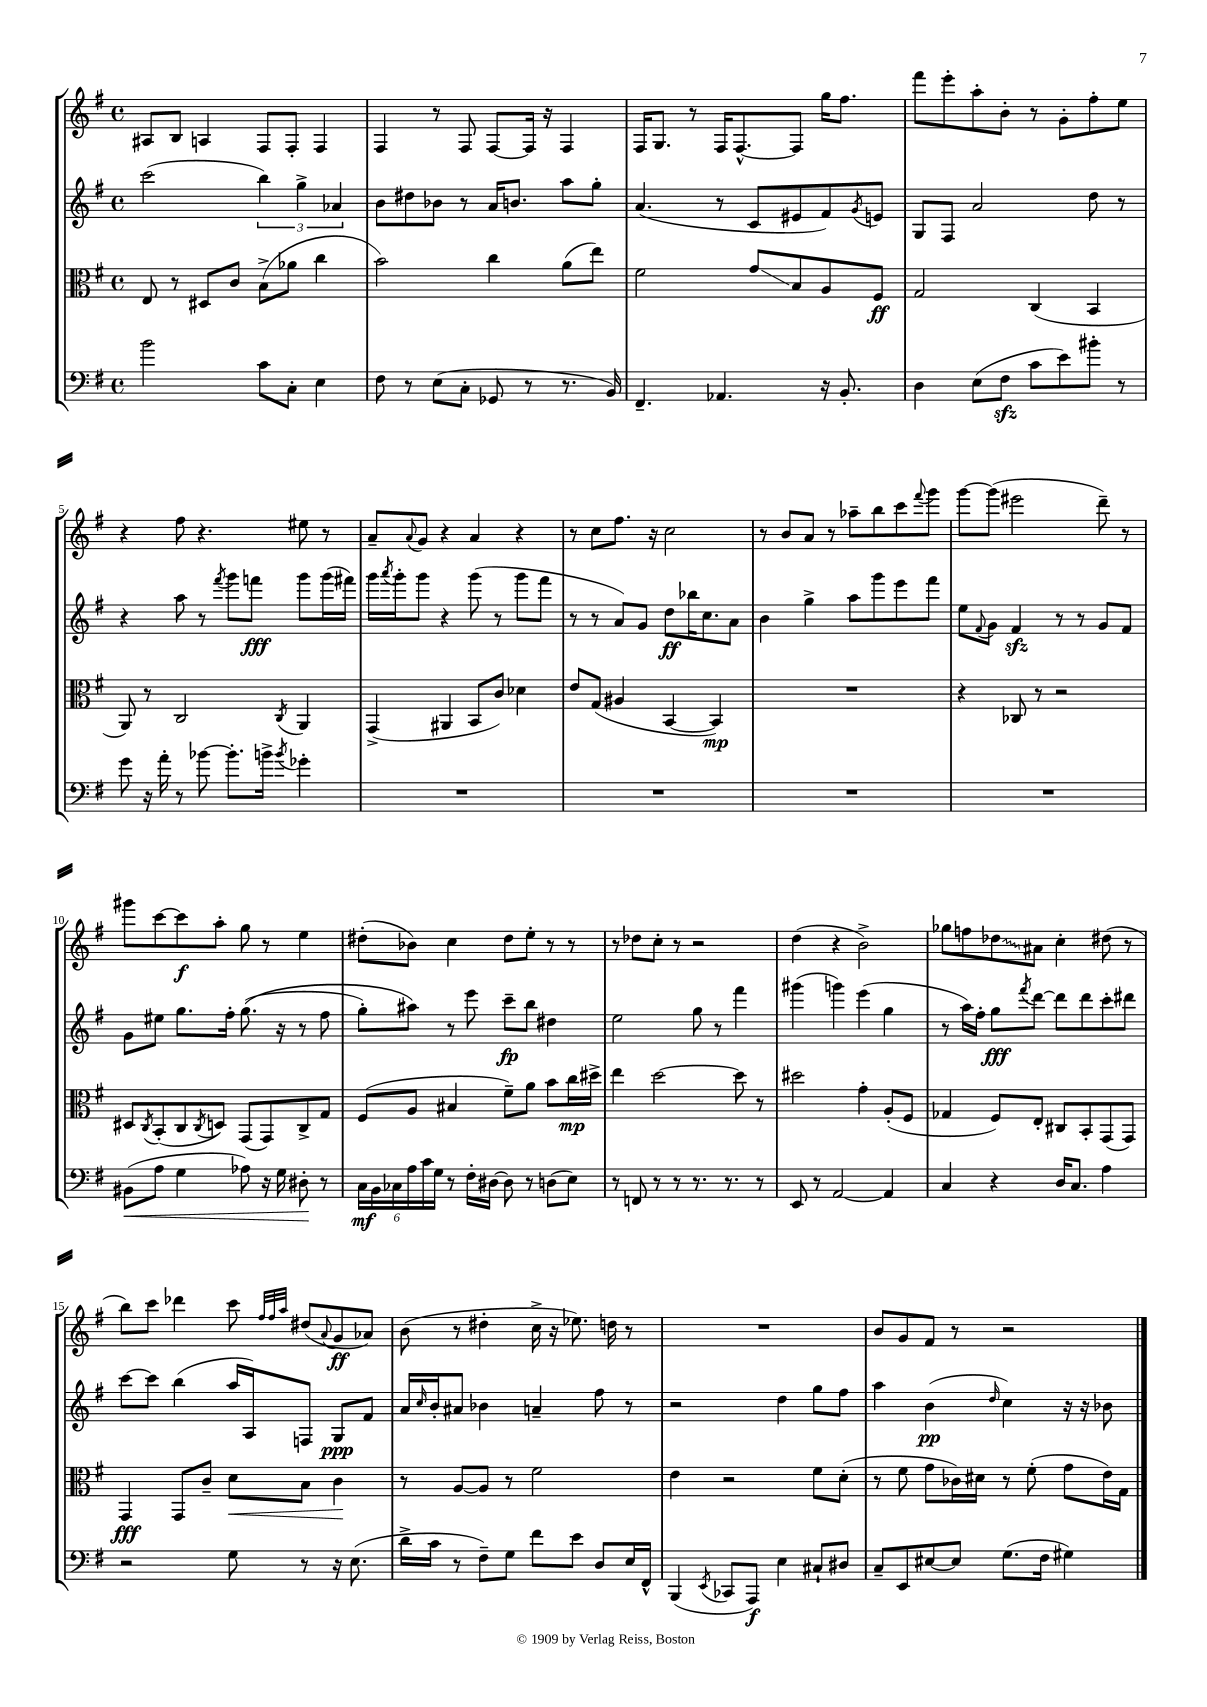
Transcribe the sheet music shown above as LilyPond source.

<<
\new StaffGroup <<
\new Staff = "s0" {
    \clef treble \key g \major \defaultTimeSignature \time 4/4
    ais8 b8 a4 fis8 fis8-. fis4 |
    fis4 r8 fis8 fis8~ fis16 r16 fis4 |
    fis16 g8. r8 fis16 fis8.~-^ fis8 g''16 fis''8. |
    fis'''8 e'''8-. a''8-. b'8-. r8 g'8-. fis''8-. e''8 |
    r4 fis''8 r4. eis''8 r8 |
    a'8-- \appoggiatura { a'8 } g'8 r4 a'4 r4 |
    r8 c''8 fis''8. r16 c''2 |
    r8 b'8 a'8 r8 aes''8-- b''8 c'''8 \appoggiatura { fis'''8 } g'''8 |
    g'''8~ g'''8( eis'''2 d'''8--) r8 |
    gis'''8 c'''8~ c'''8\f a''8-. g''8 r8 e''4 |
    dis''8-.( bes'8) c''4 dis''8 e''8-. r8 r8 |
    r8 des''8 c''8-. r8 r2 |
    d''4( r4 b'2->) |
    ges''8 f''8 \once \override Glissando.style = #'zigzag des''8\glissando ais'8 c''4-. dis''8( r8 |
    b''8) c'''8 des'''4 c'''8 \grace { fis''32 fis''32 a''32 } dis''8( \appoggiatura { a'8 } g'8\ff aes'8) |
    b'8( r8 dis''4-. c''16-> r16 ees''8.) d''16 r8 |
    R1 |
    b'8 g'8 fis'8 r8 r2 \bar "|." |
}
\new Staff = "s1" {
    \clef treble \key g \major \defaultTimeSignature \time 4/4
    c'''2( \tuplet 3/2 { b''4) g''4-> aes'4 } |
    b'8 dis''8 bes'8 r8 a'16 b'8. a''8 g''8-. |
    a'4.( r8 c'8 eis'8 fis'8) \acciaccatura { g'8 } e'8 |
    g8 fis8 a'2 d''8 r8 |
    r4 a''8 r8 \acciaccatura { fis'''8 } g'''8 f'''8\fff g'''8 g'''16( fis'''16) |
    g'''16 \acciaccatura { a'''8 } g'''16-. g'''8 r4 g'''8( r8 g'''8 fis'''8 |
    r8 r8 a'8) g'8 d''8\ff bes''16 c''8. a'8 |
    b'4 g''4-> a''8 g'''8 e'''8 fis'''8 |
    e''8 \appoggiatura { fis'8 } g'8 fis'4\sfz r8 r8 g'8 fis'8 |
    g'8 eis''8 g''8. fis''16-. g''8.(\( r16 r8 fis''8 |
    g''8-.) ais''8\) r8 e'''8 c'''8--\fp b''8 dis''4 |
    e''2 g''8 r8 fis'''4 |
    gis'''4( g'''4) e'''4( g''4 |
    r8 a''16) fis''16-. g''8\fff \acciaccatura { fis'''8 } d'''8~ d'''8 d'''8 c'''8-. dis'''8 |
    c'''8~ c'''8 b''4( a''16 a16) f8 g8\ppp fis'8 |
    a'16 \grace { c''16 } b'16-. ais'8 bes'4 a'4-- fis''8 r8 |
    r2 d''4 g''8 fis''8 |
    a''4 b'4\pp( \grace { d''16 } c''4) r16 r16 bes'8 \bar "|." |
}
\new Staff = "s2" {
    \clef alto \key g \major \defaultTimeSignature \time 4/4
    e8 r8 dis8 c'8 b8->( aes'8 c''4 |
    b'2) c''4 a'8( e''8) |
    fis'2 g'8\glissando b8 a8 fis8\ff |
    g2 c4( b,4 |
    a,8) r8 c2 \acciaccatura { c8 } a,4 |
    g,4->( ais,4 b,8 c'8) des'4 |
    e'8 g8( ais4 b,4~ b,4\mp) |
    R1 |
    r4 ces8 r8 r2 |
    dis8 \acciaccatura { c8 } b,8-.( c8 \acciaccatura { c8 } d8) g,8( g,8) c8-> g8 |
    fis8( a8 bis4 fis'8--) a'8 b'8 c''16\mp dis''16-> |
    e''4 d''2~ d''8 r8 |
    dis''2 g'4-. a8-.( fis8 |
    ges4 fis8) e8-. cis8 b,8-. g,8( g,8) |
    g,4\fff g,8 c'8-- d'8\< b8 c'4\! |
    r8 a8~ a8 r8 fis'2 |
    e'4 r2 fis'8 d'8-.( |
    r8 fis'8 g'8 ces'16) dis'16 r8 fis'8-.( g'8 e'16) g16 \bar "|." |
}
\new Staff = "s3" {
    \clef bass \key g \major \defaultTimeSignature \time 4/4
    b'2 c'8 c8-. e4 |
    fis8 r8 e8( c8-. ges,8 r8 r8. b,16) |
    fis,4.-- aes,4. r16 b,8.-. |
    d4 e8( fis8\sfz c'8 e'8) bis'8-. r8 |
    g'8 r16 a'16-. r8 bes'8~ bes'8.-. b'16-> \acciaccatura { b'8 } ges'4-. |
    R1 |
    R1 |
    R1 |
    R1 |
    bis,8\<( a8 g4 aes8) r16 g16 dis8-.\! r8 |
    \tuplet 6/4 { c16\mf b,16 ces16 a16 c'16 g16 } r8 fis16-. dis16~ dis8 r8 d8( e8) |
    r8 f,8 r8 r8 r8. r8. r8 |
    e,8 r8 a,2~ a,4 |
    c4 r4 d16 c8. a4 |
    r2 g8 r8 r16 e8.( |
    d'16-> c'16 r8 fis8--) g8 fis'8 e'8 d8 e16 fis,16-^ |
    b,,4( \acciaccatura { e,8 } ces,8 a,,8\f) e4 cis8-! dis8 |
    c8-- e,8 eis8~ eis8 g8.( fis16 gis4) \bar "|." |
}
>>
>>
